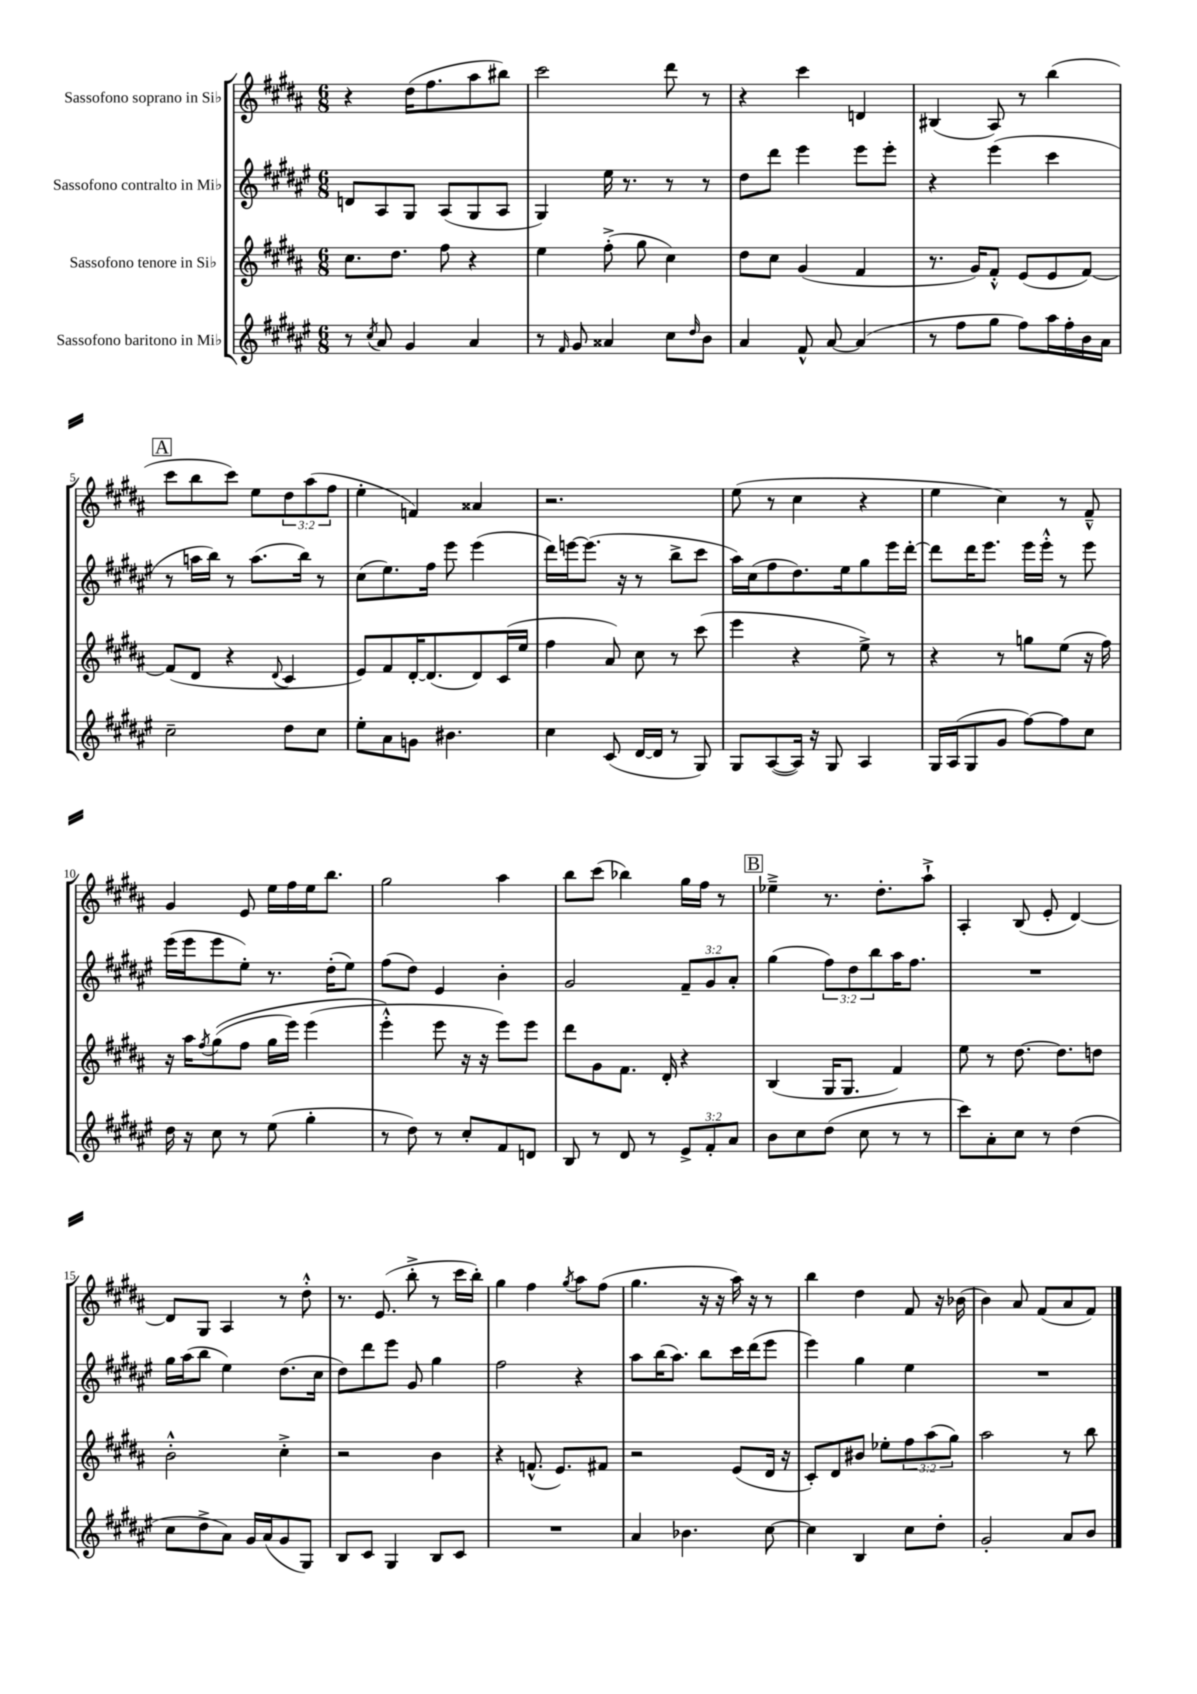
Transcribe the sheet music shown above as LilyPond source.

<<
\new StaffGroup <<
\new Staff = "s0" \with { instrumentName = "Sassofono soprano in Sib" } {
    \clef treble \key b \major \numericTimeSignature \time 6/8 \override Staff.TupletNumber.text = #tuplet-number::calc-fraction-text
    r4 dis''16( fis''8. ais''8 bis''8) |
    cis'''2 dis'''8 r8 |
    r4 cis'''4 d'4 |
    bis4( ais8) r8 b''4( |
    \mark \markup { \box "A" } cis'''8 b''8 cis'''8) e''8 \tuplet 3/2 { dis''8 ais''8( fis''8 } |
    e''4-. f'4) aisis'4 |
    r2. |
    e''8( r8 cis''4 r4 |
    e''4 cis''4) r8 fis'8---^ |
    gis'4 e'8 e''16 fis''16 e''16 b''8. |
    gis''2 ais''4 |
    b''8 cis'''8( bes''4) gis''16 fis''16 r8 |
    \mark \markup { \box "B" } ees''4---> r8. dis''8.-. ais''8-!-> |
    ais4-. b8( e'8-. dis'4~) |
    dis'8 gis8 ais4 r8 dis''8-.-^ |
    r8. e'8.( b''8-.-> r8 cis'''16 b''16-.) |
    gis''4 fis''4 \acciaccatura { gis''8 } ais''8 fis''8( |
    gis''4. r16 r16 ais''16) r16 r8 |
    b''4 dis''4 fis'8 r16 bes'16( |
    b'4) ais'8 fis'8( ais'8 fis'8) \bar "|." |
}
\new Staff = "s1" \with { instrumentName = "Sassofono contralto in Mib" } {
    \clef treble \key fis \major \numericTimeSignature \time 6/8 \override Staff.TupletNumber.text = #tuplet-number::calc-fraction-text
    d'8 ais8 gis8 ais8( gis8 ais8 |
    gis4) eis''16 r8. r8 r8 |
    dis''8 dis'''8 eis'''4 eis'''8 eis'''8-. |
    r4 eis'''4( cis'''4 |
    \mark \markup { \box "A" } r8 a''16 b''16) r8 a''8.( b''16) r8 |
    cis''8( eis''8.) fis''16 eis'''8 eis'''4( |
    dis'''16) e'''16~ e'''8.( r16 r8 b''8-> cis'''8 |
    ais''16) cis''16( fis''8 dis''8.) eis''16 gis''8 eis'''16 dis'''16~-. |
    dis'''8 dis'''16 eis'''8. eis'''16 eis'''16-.-^ r8 eis'''8 |
    eis'''16( eis'''16 eis'''8 eis''8-.) r8. dis''16-.( eis''8) |
    fis''8( dis''8) eis'4 b'4-. |
    gis'2 \tuplet 3/2 { fis'8-- gis'8 ais'8-. } |
    \mark \markup { \box "B" } gis''4( \tuplet 3/2 { fis''8) dis''8 b''8 } ais''16 fis''8. |
    R2. |
    gis''16 ais''16( b''8 eis''4) dis''8.( cis''16 |
    dis''8) dis'''8 eis'''8 gis'8 gis''4 |
    fis''2 r4 |
    ais''8 b''16( ais''8.) b''8 cis'''16 dis'''16( eis'''8 |
    eis'''4) gis''4 eis''4 |
    R2. \bar "|." |
}
\new Staff = "s2" \with { instrumentName = "Sassofono tenore in Sib" } {
    \clef treble \key b \major \numericTimeSignature \time 6/8 \override Staff.TupletNumber.text = #tuplet-number::calc-fraction-text
    cis''8. dis''8. fis''8 r4 |
    e''4 fis''8-.->( gis''8 cis''4) |
    dis''8 cis''8 gis'4( fis'4 |
    r8. gis'16) fis'8-.-^ e'8( e'8 fis'8~) |
    \mark \markup { \box "A" } fis'8( dis'8 r4 \appoggiatura { dis'8 } cis'4 |
    e'8) fis'8 dis'16~-. dis'8.( dis'8) cis'16( e''16 |
    fis''4 ais'8) cis''8 r8 cis'''8( |
    e'''4 r4 e''8->) r8 |
    r4 r8 g''8 e''8( r16 fis''16) |
    r16 ais''16 \acciaccatura { fis''8 } gis''8(\( fis''8 gis''16 e'''16) e'''4( |
    e'''4-.-^\) e'''8 r16 r16 e'''8) e'''8 |
    dis'''8 gis'8 fis'8. dis'16-. r4 |
    \mark \markup { \box "B" } b4( gis16 gis8. fis'4) |
    e''8 r8 dis''8.~ dis''8. d''8 |
    b'2-.-^ cis''4-.-> |
    r2 b'4 |
    r4 f'8.-^( e'8.) fis'8 |
    r2 e'8( dis'16 r16 |
    cis'8-.) dis'8 bis'8 ees''8-. \tuplet 3/2 { fis''8 ais''8( gis''8) } |
    ais''2 r8 b''8 \bar "|." |
}
\new Staff = "s3" \with { instrumentName = "Sassofono baritono in Mib" } {
    \clef treble \key fis \major \numericTimeSignature \time 6/8 \override Staff.TupletNumber.text = #tuplet-number::calc-fraction-text
    r8 \acciaccatura { cis''8 } ais'8 gis'4 ais'4 |
    r8 \grace { fis'16 } gis'8 aisis'4 cis''8 \grace { dis''16 } b'8 |
    ais'4 fis'8-^ ais'8~ ais'4( |
    r8 fis''8 gis''8 fis''8) ais''16 fis''16-. b'16 ais'16 |
    \mark \markup { \box "A" } cis''2-- dis''8 cis''8 |
    eis''8-. ais'8 g'8 bis'4. |
    cis''4 cis'8( dis'16~ dis'16 r8 gis8) |
    gis8 ais8~( ais16) r16 gis8 ais4 |
    gis16 ais16( gis8 gis'8 fis''8~) fis''8 cis''8 |
    dis''16 r16 cis''8 r8 eis''8( gis''4-. |
    r8 dis''8) r8 cis''8-. fis'8 d'8 |
    b8 r8 dis'8 r8 \tuplet 3/2 { eis'8-> fis'8-. ais'8 } |
    \mark \markup { \box "B" } b'8 cis''8 dis''8( cis''8 r8 r8 |
    cis'''8) ais'8-. cis''8 r8 dis''4( |
    cis''8 dis''8-> ais'8) gis'16 ais'16( gis'8 gis8) |
    b8 cis'8 gis4 b8 cis'8 |
    R2. |
    ais'4 bes'4. cis''8~ |
    cis''4 b4 cis''8 dis''8-. |
    gis'2-. ais'8 b'8 \bar "|." |
}
>>
>>
